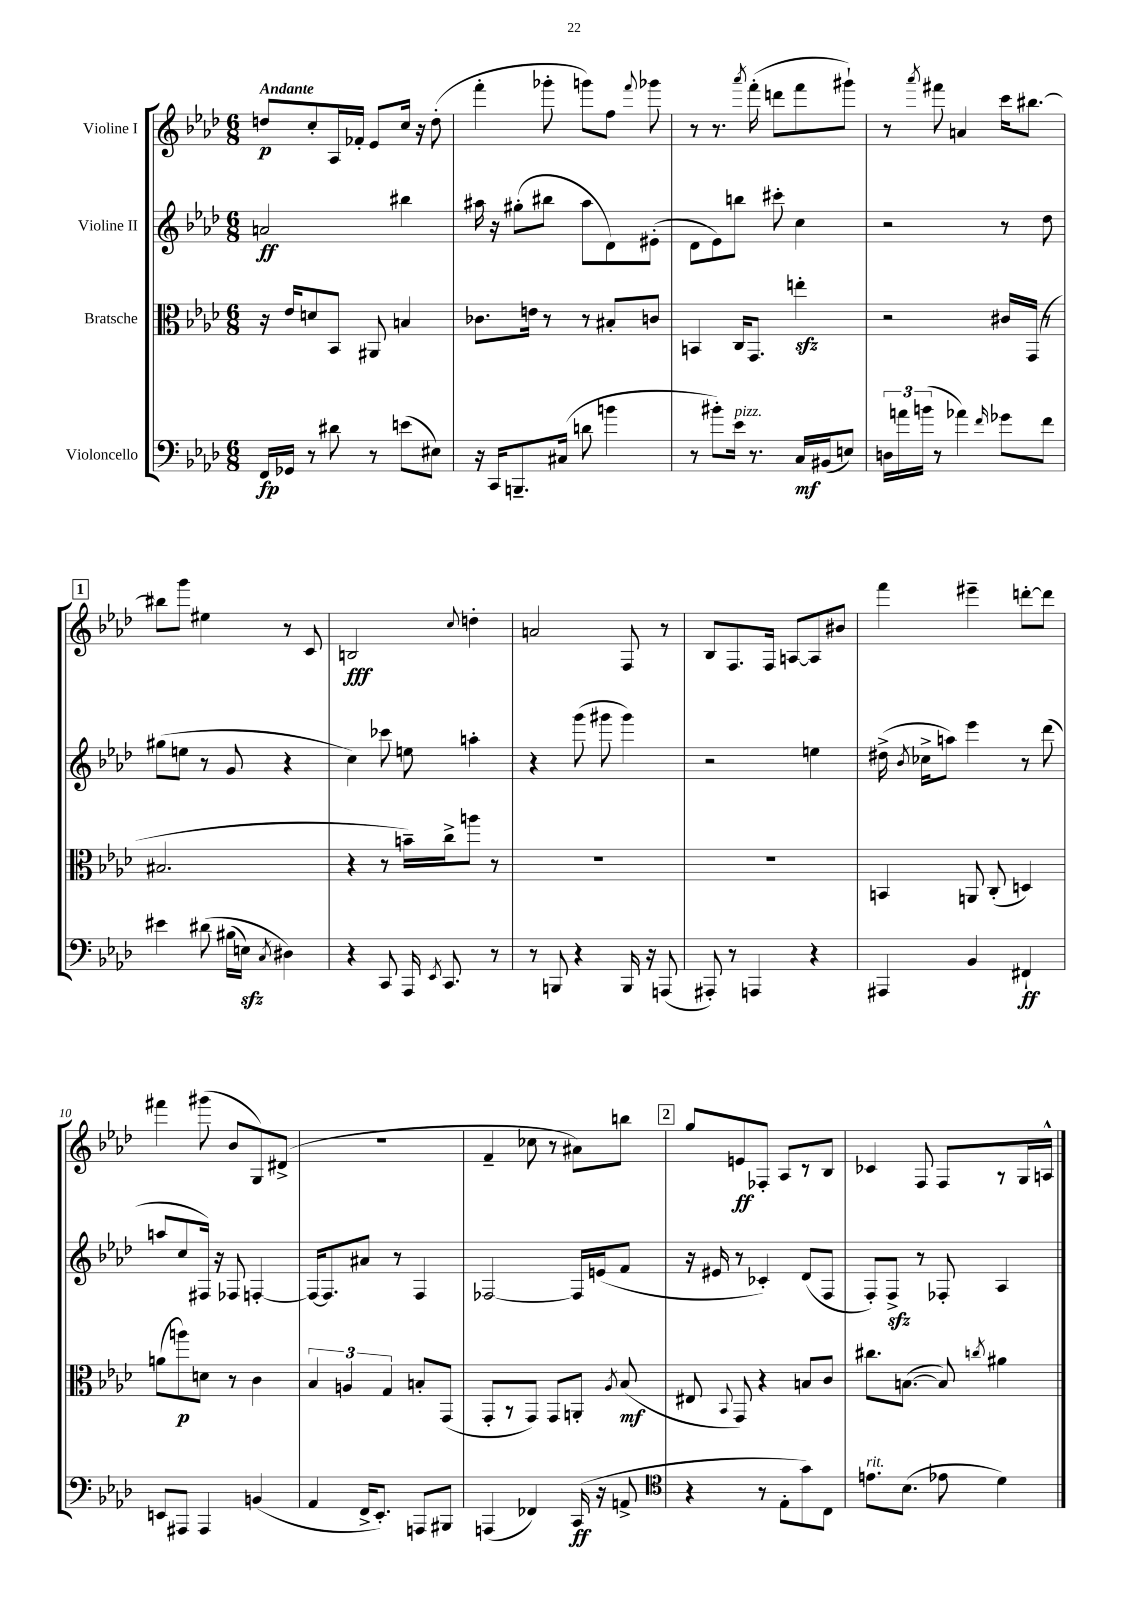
<<
\new StaffGroup <<
\new Staff = "s0" \with { instrumentName = "Violine I" } {
    \clef treble \key aes \major \numericTimeSignature \time 6/8 \tempo "Andante"
    \autoBeamOff d''8[\p c''8-. aes16 fes'16]-. ees'8[ c''16] r16 d''8-.( |
    f'''4-. ges'''8-. g'''8[) f''8] \appoggiatura { f'''8 } ges'''8 |
    r8 r8. \acciaccatura { aes'''8 } f'''16-.( d'''8[ f'''8 gis'''8]-!) |
    r8 \acciaccatura { aes'''8 } fis'''8 a'4 c'''16[ bis''8.]~ |
    \mark \markup { \box "1" } bis''8[ g'''8] eis''4 r8 c'8 |
    b2\fff \appoggiatura { c''8 } d''4-. |
    a'2 f8 r8 |
    bes8[ f8. f16] a8[~ a8 bis'8] |
    f'''4 eis'''4-- d'''8[~-. d'''8] |
    fis'''4 gis'''8( bes'8[ g8) dis'8]->( |
    R2. |
    f'4-- ces''8 r8 ais'8[) b''8] |
    \mark \markup { \box "2" } g''8[ e'8\ff fes8]-. aes8[ r8 bes8] |
    ces'4 f8 f8[ r8 g16 a16]-^ \bar "|." |
}
\new Staff = "s1" \with { instrumentName = "Violine II" } {
    \clef treble \key aes \major \numericTimeSignature \time 6/8
    \autoBeamOff a'2\ff bis''4 |
    ais''16 r16 gis''8[-.( bis''8] ais''8[ des'8) eis'8]-.( |
    des'8[ ees'8) b''8] cis'''8-. c''4 |
    r2 r8 des''8 |
    \mark \markup { \box "1" } gis''8[( e''8] r8 g'8 r4 |
    c''4) ces'''8 e''8 a''4-. |
    r4 g'''8( gis'''8 gis'''4) |
    r2 e''4 |
    dis''16->( \acciaccatura { bes'8 } ces''16[-> a''8]) ees'''4 r8 des'''8( |
    a''8[ c''8 fis16]) r16 fes8 f4~-. |
    f16[~ f8. ais'8] r8 f4 |
    fes2~ fes16[ e'16( f'8] |
    \mark \markup { \box "2" } r16 eis'16 r8 ces'4-.) des'8[( f8] |
    f8[-.) f8]->\sfz r8 fes8-. aes4 \bar "|." |
}
\new Staff = "s2" \with { instrumentName = "Bratsche" } {
    \clef alto \key aes \major \numericTimeSignature \time 6/8
    \autoBeamOff r16 ees'16[ d'8 bes,8] ais,8 b4 |
    ces'8.[ e'16] r8 r8 bis8[-. c'8] |
    b,4 c16[ g,8.] e''4-.\sfz |
    r2 cis'16[ g,16]( r8 |
    \mark \markup { \box "1" } bis2. |
    r4 r8 b'16[--) c''16-> a''8] r8 |
    R2. |
    R2. |
    b,4 a,8 c8-.( d4) |
    a'8[( a''8\p) d'8] r8 c'4 |
    \tuplet 3/2 { bes4 a4 g4 } b8[-. g,8]( |
    g,8[-. r8 g,8]) g,8[ a,8]-. \acciaccatura { aes8 } bes8\mf( |
    \mark \markup { \box "2" } eis8 \appoggiatura { bes,8 } g,8) r4 b8[ c'8] |
    cis''8.[ b8.]~( b8) \acciaccatura { c''8 } ais'4 \bar "|." |
}
\new Staff = "s3" \with { instrumentName = "Violoncello" } {
    \clef bass \key aes \major \numericTimeSignature \time 6/8
    \autoBeamOff f,16[\fp ges,16] r8 dis'8 r8 e'8[( eis8]) |
    r16 c,16[ b,,8.-- cis16]( d'8 b'4 |
    r8 bis'8[-.) ees'16]^\markup { \italic "pizz." } r8. c16[\mf bis,16( e8]) |
    \tuplet 3/2 { d16[ a'16 b'16]( } r8 aes'4) \grace { f'16 } ges'8[ f'8] |
    \mark \markup { \box "1" } eis'4 dis'8\( bis16[( e16]\sfz) \acciaccatura { c8 } dis4\) |
    r4 c,8 aes,,16 \acciaccatura { ees,8 } c,8. r8 |
    r8 b,,8 r4 b,,16 r16 a,,8( |
    ais,,8-.) r8 a,,4 r4 |
    ais,,4 bes,4 fis,4-!\ff |
    e,8[ ais,,8] ais,,4 b,4( |
    aes,4 f,16[-> ees,8.]-.) a,,8[ bis,,8] |
    a,,4( fes,4) c,16\ff( r16 a,8-> |
    \mark \markup { \box "2" } \clef tenor r4 r8 ees8[-. g'8) c8] |
    e'8.[^\markup { \italic "rit." } bes8.]( ees'8 des'4) \bar "|." |
}
>>
>>
